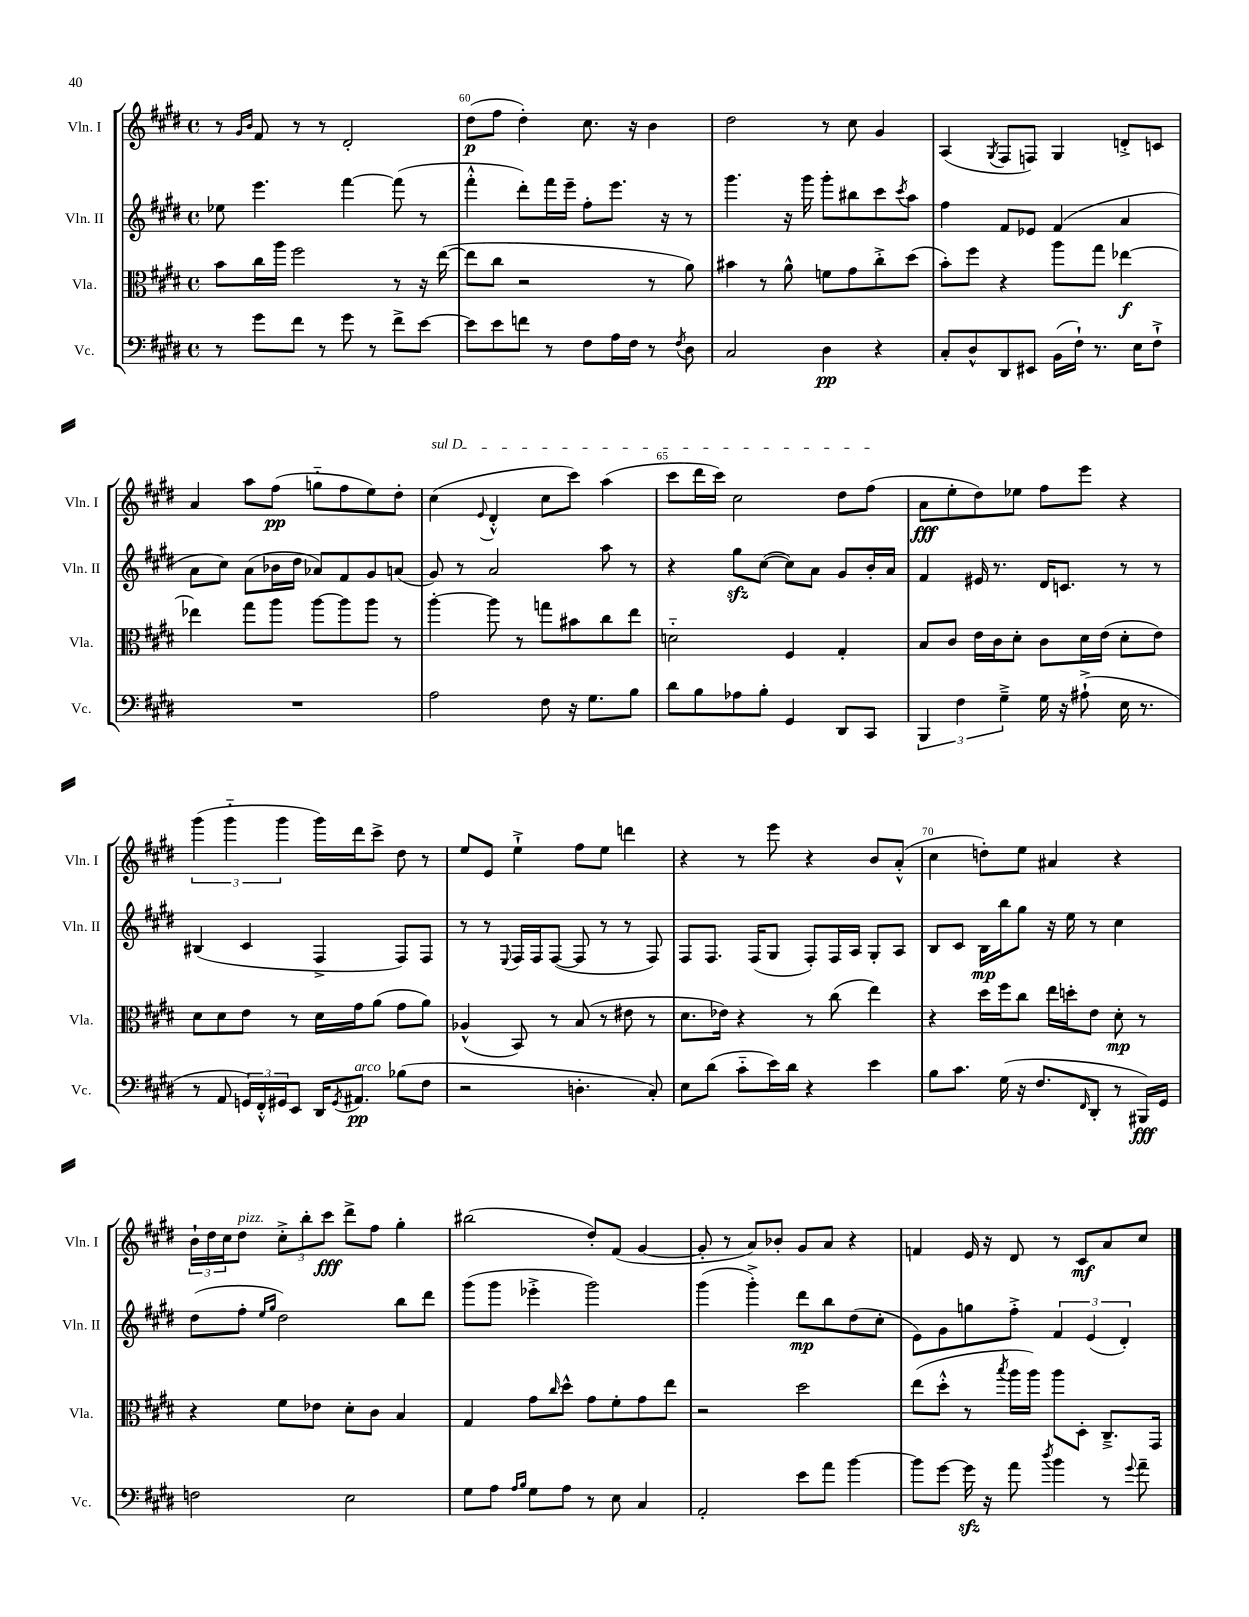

**kern	**kern	**kern	**kern
*staff4	*staff3	*staff2	*staff1
*clefF4	*clefC3	*clefG2	*clefG2
*k[f#c#g#d#]	*k[f#c#g#d#]	*k[f#c#g#d#]	*k[f#c#g#d#]
*M4/4	*M4/4	*M4/4	*M4/4
*met(c)	*met(c)	*met(c)	*met(c)
8r	8b	8ee-	8r
.	.	.	16qqg#
.	.	.	16qqb
8g#	16cc#	4.eee	8f#
.	16aa	.	.
8f#	2ff#	.	8r
8r	.	.	8r
8g#	.	[4fff#	2d#'
8r	.	.	.
8f#^	8r	(8fff#]	.
[8e	16r	8r	.
.	([16ee	.	.
=	=	=	=
8e]	8ee]	4fff#'^^	(8dd#
8e	8cc#	.	8ff#
8f	2r	8ddd#')	4dd#')
8r	.	16fff#	.
.	.	16eee~	.
8F#	.	8ff#'	8.cc#
16A	.	8.eee	.
16F#	.	.	16r
8r	8r	.	4b
.	.	16r	.
8qF#	.	.	.
8D#	8a)	8r	.
=	=	=	=
2C#	4b#	4.ggg#	2dd#
.	8r	.	.
.	8a^^	16r	.
.	.	16ggg#	.
4D#	8f	8ggg#'	8r
.	8g#	8bb#	8cc#
4r	8cc#'^	8ccc#	4g#
.	.	8qccc#	.
.	(8dd#	8aa	.
=	=	=	=
8C#'	8b')	4ff#	(4A
8D#^^	8ff#	.	.
.	.	.	8qG#
8DD#	4r	8f#	8F#
8EE#	.	8e-	8F)
(16BB	8aa	(4f#	4G#
16F#`)	.	.	.
8.r	8gg#	.	.
.	[4ee-	4a	8d'^
16E	.	.	.
8F#`^	.	.	8c
=	=	=	=
1r	4ee-]	8a	4a
.	.	8cc#)	.
.	8gg#	(8a	8aa
.	8aa	16b-	(8ff#
.	.	16dd#	.
.	[8aa	8a-)	8gg'~
.	8aa]	8f#	8ff#
.	8aa	8g#	8ee)
.	8r	(8a	8dd#'
=	=	=	=
2A	[4aa'	8g#)	(4cc#
.	.	8r	.
.	.	.	8qqe
.	8aa]	2a	4d#'^^
.	8r	.	.
8F#	8gg	.	8cc#
16r	8b#	.	8ccc#)
8.G#	.	.	.
.	8cc#	8aa	(4aa
8B	8ee	8r	.
=	=	=	=
8d#	2d'~	4r	8ccc#
8B	.	.	16ddd#
.	.	.	16ccc#)
8A-	.	8gg#	2cc#
8B'	.	([8cc#	.
4GG#	4F#	8cc#])	.
.	.	8a	.
8DD#	4G#'	8g#	8dd#
8CC#	.	16b'	(8ff#
.	.	16a	.
=	=	=	=
6BBB	8B	4f#	8a
.	8c#	.	8ee'
6F#	.	.	.
.	16e	16e#	8dd#)
.	16c#	8.r	.
6G#~^	.	.	.
.	8d#'	.	8ee-
16G#	8c#	16d#	8ff#
16r	.	8.c	.
(8A#`^	16d#	.	8eee
.	(16e	.	.
16E	8d#'	8r	4r
8.r	.	.	.
.	8e)	8r	.
=	=	=	=
8r	8d#	(4B#	(6ggg#
8AA	8d#	.	.
.	.	.	6ggg#'~
24GG)	8e	4c#	.
24FF#'^^	.	.	.
24GG#	.	.	6ggg#
8EE	8r	.	.
16DD#	16d#	4F#^	16ggg#)
8qGG#	.	.	.
8.AA#	16g#	.	16ddd#
.	(8a	.	8ccc#^
(8B-	8g#	8F#)	8dd#
8F#	8a)	8F#	8r
=	=	=	=
2r	(4A-^^	8r	8ee
.	.	8r	8e
.	.	8qqE	.
.	8BB)	16F#	4ee`^
.	.	16F#	.
.	8r	([8F#	.
4.D'	(8B	8F#]	8ff#
.	8r	8r	8ee
.	8e#	8r	4ddd
8C#')	8r	8F#)	.
=	=	=	=
8E	8.d#	8F#	4r
(8d#	.	8.F#	.
.	16e-)	.	.
8c#'~	4r	.	8r
.	.	(16F#	.
16e)	.	8G#	8eee
16d#	.	.	.
4r	8r	8F#')	4r
.	(8cc#	16F#	.
.	.	16A	.
4e	4ee)	8G#'	8b
.	.	8A	(8a'^^
=	=	=	=
8B	4r	8B	4cc#
8.c#	.	8c#	.
.	16dd#	16B	8dd')
(16G#	16ff#	16bb	.
16r	8cc#	8gg#	8ee
8.F#	.	.	.
.	16ee	16r	4a#
.	16dd'	16ee	.
16qqFF#	.	.	.
8DD#'	8e	8r	.
8r	8d#'	4cc#	4r
16BBB#)	8r	.	.
16GG#	.	.	.
=	=	=	=
2F	4r	(8dd#	24b`
.	.	.	24dd#
.	.	.	24cc#
.	.	8ff#'	8dd#
.	.	16qqee	.
.	.	16qqgg#	.
.	8f#	2dd#)	12cc#'^
.	.	.	12bb'
.	8e-	.	.
.	.	.	12ccc#
2E	8d#'	.	8ddd#^
.	8c#	.	8ff#
.	4B	8bb	4gg#'
.	.	8ddd#	.
=	=	=	=
8G#	4G#	(8ggg#	(2bb#
8A	.	8ggg#	.
16qqA	.	.	.
16qqB	.	.	.
8G#	8g#	4eee-'^	.
.	16qqcc#	.	.
8A	8dd#^^	.	.
8r	8g#	2ggg#)	8dd#')
8E	8f#'	.	(8f#
4C#	8g#	.	[4g#
.	8ee	.	.
=	=	=	=
2AA'	2r	(4ggg#	8g#']
.	.	.	8r
.	.	4ggg#'^)	8a)
.	.	.	8b-'
8e	2dd#	8ddd#	8g#
8a	.	8bb	8a
[4b	.	(8dd#	4r
.	.	8cc#'	.
=	=	=	=
8b]	(8ee	8e)	4f
[8g#	8dd#'^^	8g#	.
16g#]	8r	8gg	16e
16r	.	.	16r
.	8qbb	.	.
8a	16aa	8ff#'^	8d#
.	16aa)	.	.
8qdd#	.	.	.
4b	8aa	6f#	8r
.	8D#'	.	8c#
.	.	(6e	.
8r	8.C#~^	.	8a
.	.	6d#')	.
8qqg#	.	.	.
8a~	.	.	8cc#
.	16GG#	.	.
==	==	==	==
*-	*-	*-	*-
